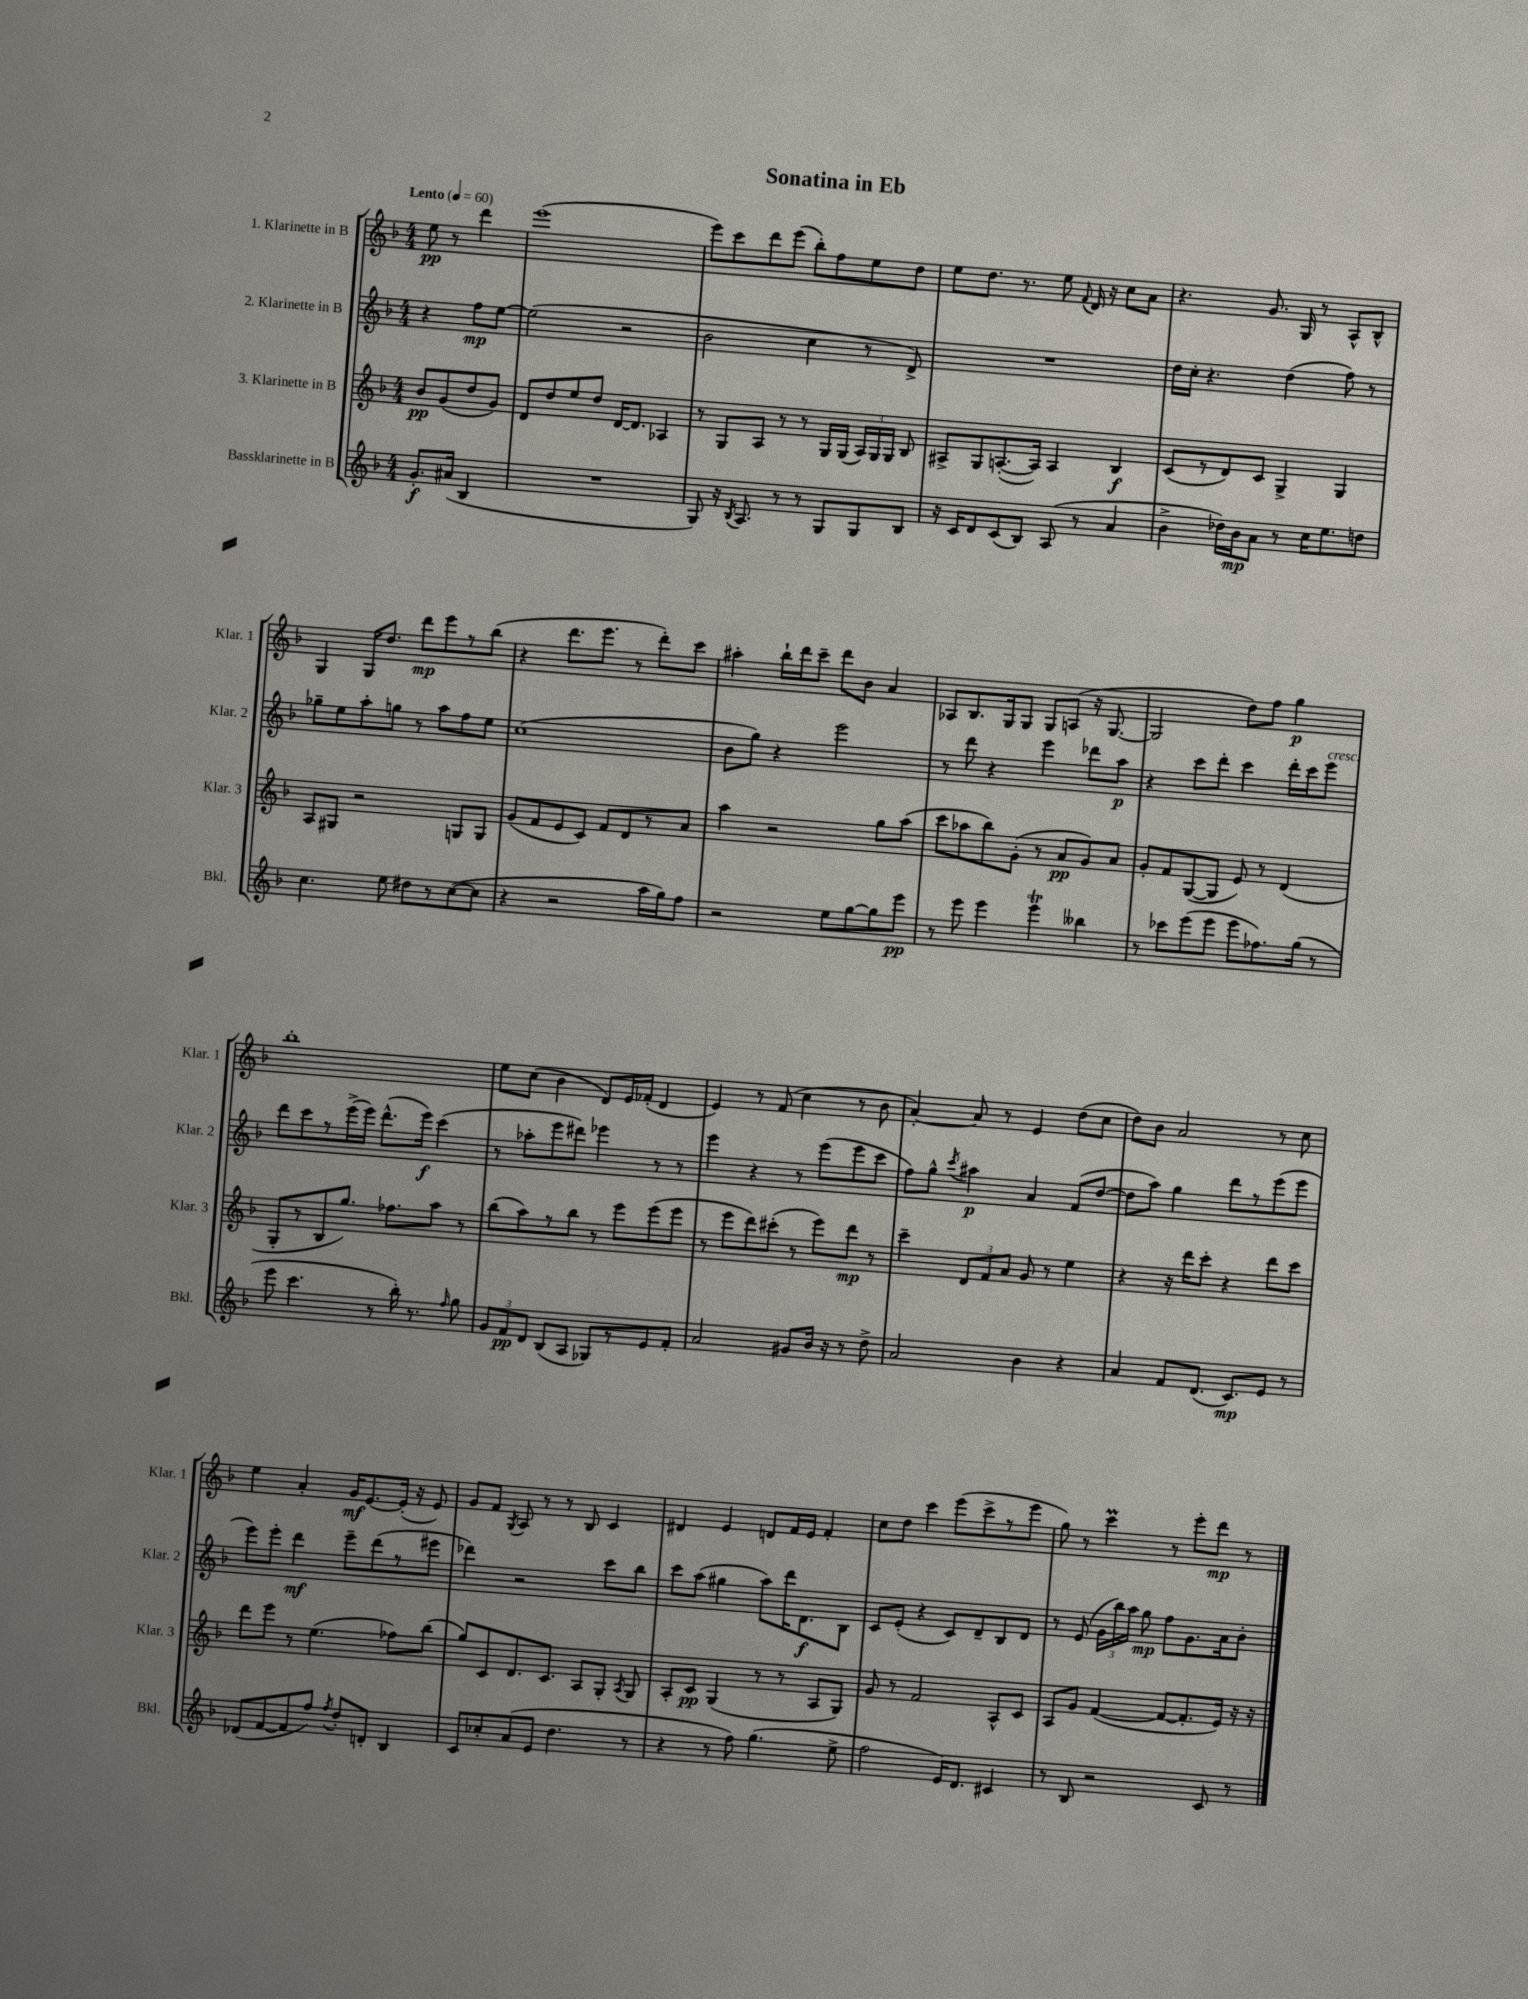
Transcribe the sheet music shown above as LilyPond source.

\header { title = "Sonatina in Eb" }
<<
\new StaffGroup <<
\new Staff = "s0" \with { instrumentName = "1. Klarinette in B" shortInstrumentName = "Klar. 1" } {
    \clef treble \key f \major \numericTimeSignature \time 4/4 \partial 2 \tempo "Lento" 4 = 60
    \autoBeamOff e''8\pp r8 d'''4 |
    e'''1( |
    e'''8[) c'''8 d'''8 e'''8]( bes''8[-.) f''8 e''8 d''8] |
    e''8[ d''8.] r8. e''8 \appoggiatura { f'8 } d'16 r16 c''8[ a'8] |
    r4. g'8. g16 r8 a8[-^ bes8]-^ |
    g4 g16[ d''8.] d'''8[\mp e'''8 r8 bes''8]( |
    r4 d'''8.[ e'''8.] r8 d'''8[-.) c'''8] |
    ais''4-. bes''16[-! d'''16 c'''8]-- d'''8[ bes'8] a'4 |
    aes8[ bes8. g16 g8] g8[ a8]( r16 g8.~ |
    g2 d''8[) f''8] g''4\p |
    bes''1-. |
    e''8[ c''8]( bes'4 d'8[) e'16 fes'16]-.( d'4 |
    e'4) r8 f'8( c''4 r8 bes'8 |
    a'4~-.) a'8 r8 e'4 d''8[( c''8] |
    d''8[) bes'8] a'2 r8 c''8 |
    e''4 a'4-. g'16[\mf e'8.~ e'16]-.( r16 e'8) |
    g'8[ f'8] \acciaccatura { g8 } a8 r8 r8 bes8 c'4 |
    dis'4 e'4 d'8[ f'16 e'16] f'4-. |
    c''8[ d''8] c'''4 e'''8[( c'''8-> r8 e'''8] |
    g''8) r8 c'''4\prall r8 e'''8[-. d'''8]\mp r8 \bar "|." |
}
\new Staff = "s1" \with { instrumentName = "2. Klarinette in B" shortInstrumentName = "Klar. 2" } {
    \clef treble \key f \major \numericTimeSignature \time 4/4 \partial 2
    \autoBeamOff r4 f''8[\mp e''8]~ |
    e''2( r2 |
    bes'2 c''4 r8 d'8->) |
    R1 |
    d''16[ c''16]-. r4. d''4( f''8) r8 |
    ges''8[-- e''8 a''8-. g''8] r8 a''8[ f''8 e''8] |
    c''1( |
    bes'8[ g''8]) r4 e'''2 |
    r8 d'''8 r4 e'''4 des'''8[ a''8]\p |
    r4 c'''8[ d'''8]-. c'''4 d'''16[-. c'''16 e'''8]^\markup { \italic "cresc." } |
    d'''8[ c'''8 r8 e'''16->( e'''16]) d'''8.[-^( e'''16]\f) c'''4( |
    r8 aes''8[-. e'''8 dis'''8]) ees'''4 r8 r8 |
    e'''4 r4 r8 e'''8[( e'''8 c'''8] |
    f''8[) g''8]-^ \acciaccatura { c'''8 } ais''4\p a'4 f'8[( d''8]~ |
    d''8[ a''8]) g''4 d'''8[ r8 e'''8( e'''8] |
    e'''8[) e'''8]-. d'''4\mf e'''8[-- d'''8( r8 eis'''8] |
    des'''4) r2 c'''8[ bes''8] |
    c'''8[ a''8]( gis''4 a''8[) d'''16 d'8.\f bes8] |
    c'8[ e'8]-.( r4 c'8[) d'8-- bes8 d'8] |
    r8 e'8( \tuplet 3/2 { g'16[ bes''16) a''16] } g''8\mp f''8[ g'8. a'16 bes'8]-. \bar "|." |
}
\new Staff = "s2" \with { instrumentName = "3. Klarinette in B" shortInstrumentName = "Klar. 3" } {
    \clef treble \key f \major \numericTimeSignature \time 4/4 \partial 2
    \autoBeamOff bes'8[\pp g'8( d''8 g'8]) |
    d'8[ d''8 e''8 d''8] d'16[~ d'8.] aes4 |
    r8 g8[ a8] r8 r8 g16[ g16]( \tuplet 3/2 { a16[) g16 g16] } bes8 |
    ais8[-> g8 a8.~-.( a16]) a4 bes4\f |
    c'8[( r8 d'8) c'8] g4-> g4 |
    a8[ gis8] r2 g8[ g8] |
    g'8[( f'8 e'8 c'8]) f'8[ d'8 r8 a'8] |
    a''4 r2 g''8[ a''8]( |
    c'''8[ aes''8 bes''8) g'8]-.( r8 a'8[\pp g'8) a'8] |
    g'8[-. f'8 g8~( g8] e'8) r8 d'4( |
    g8[-. r8 bes8 g''8.]) fes''8.[ a''8] r8 |
    bes''8[( a''8) r8 bes''8] r8 e'''8[ e'''8( e'''8] |
    r8 e'''8[ d'''8) cis'''8]-.( r8 e'''8[) d'''8]\mp r8 |
    c'''4-- \tuplet 3/2 { d'8[ f'8 a'8] } g'8 r8 e''4 |
    r4 r16 d'''16[ c'''8]-. r4 d'''8[ c'''8] |
    d'''8[ e'''8] r8 e''4.( fes''8[) bes''8]( |
    g''8[) c'8 d'8. c'8.] a8[ g8]-. \acciaccatura { a8 } g8 |
    a8[-. c'8]\pp g4( r8 r8 a8[ g8]) |
    g'8 r8 f'2 a8[-^ c'8] |
    a8[ g'8] f'4~( f'8[~ f'8.-. e'16]) r16 r16 \bar "|." |
}
\new Staff = "s3" \with { instrumentName = "Bassklarinette in B" shortInstrumentName = "Bkl." } {
    \clef treble \key f \major \numericTimeSignature \time 4/4 \partial 2
    \autoBeamOff g'8.[-.\f ais'16]( bes4 |
    R1 |
    g8) r16 \acciaccatura { bes8 } a8. r8 r8 g8[ g8 bes8] |
    r16 c'16[ d'8 c'8( bes8]) a8( r8 a'4 |
    bes'4-> des''16[) bes'16\mp a'8] r8 c''16[ e''8. d''8] |
    c''4. e''8 dis''8[ r8 c''8~( c''8] |
    r4 r2 a''16[ g''16) f''8] |
    r2 e''8[ g''8~ g''8 e'''8]\pp |
    r8 e'''8 e'''4 e'''4\trill beses''4 |
    r8 ces'''8[ e'''8( e'''8] e'''8[ fes''8.) g''16]( r8 |
    e'''8 c'''4. r8 bes''16-.) r8. \grace { f''16 } g''8 |
    \tuplet 3/2 { g'8[ f'8\pp d'8] } bes8[( a8] ges8[) r8 e'8 f'8]-. |
    a'2 gis'8[ bes'16] r16 r8 d''8-> |
    a'2 bes'4 r4 |
    a'4 f'8[ d'8.]( c'8.[\mp) e'8] r8 |
    des'8[( f'8~ f'8 f''8]) \acciaccatura { f''8 } d''8[-. d'8]-. bes4 |
    c'8[ ces''8-. a'8( e'8] d''4. r8 |
    r4 r8 f''8) g''4.( e''8-> |
    f''2 e'16[) d'8.] cis'4 |
    r8 bes8 r2 c'8 r8 \bar "|." |
}
>>
>>
\layout { \context { \Score \remove "Bar_number_engraver" } }
